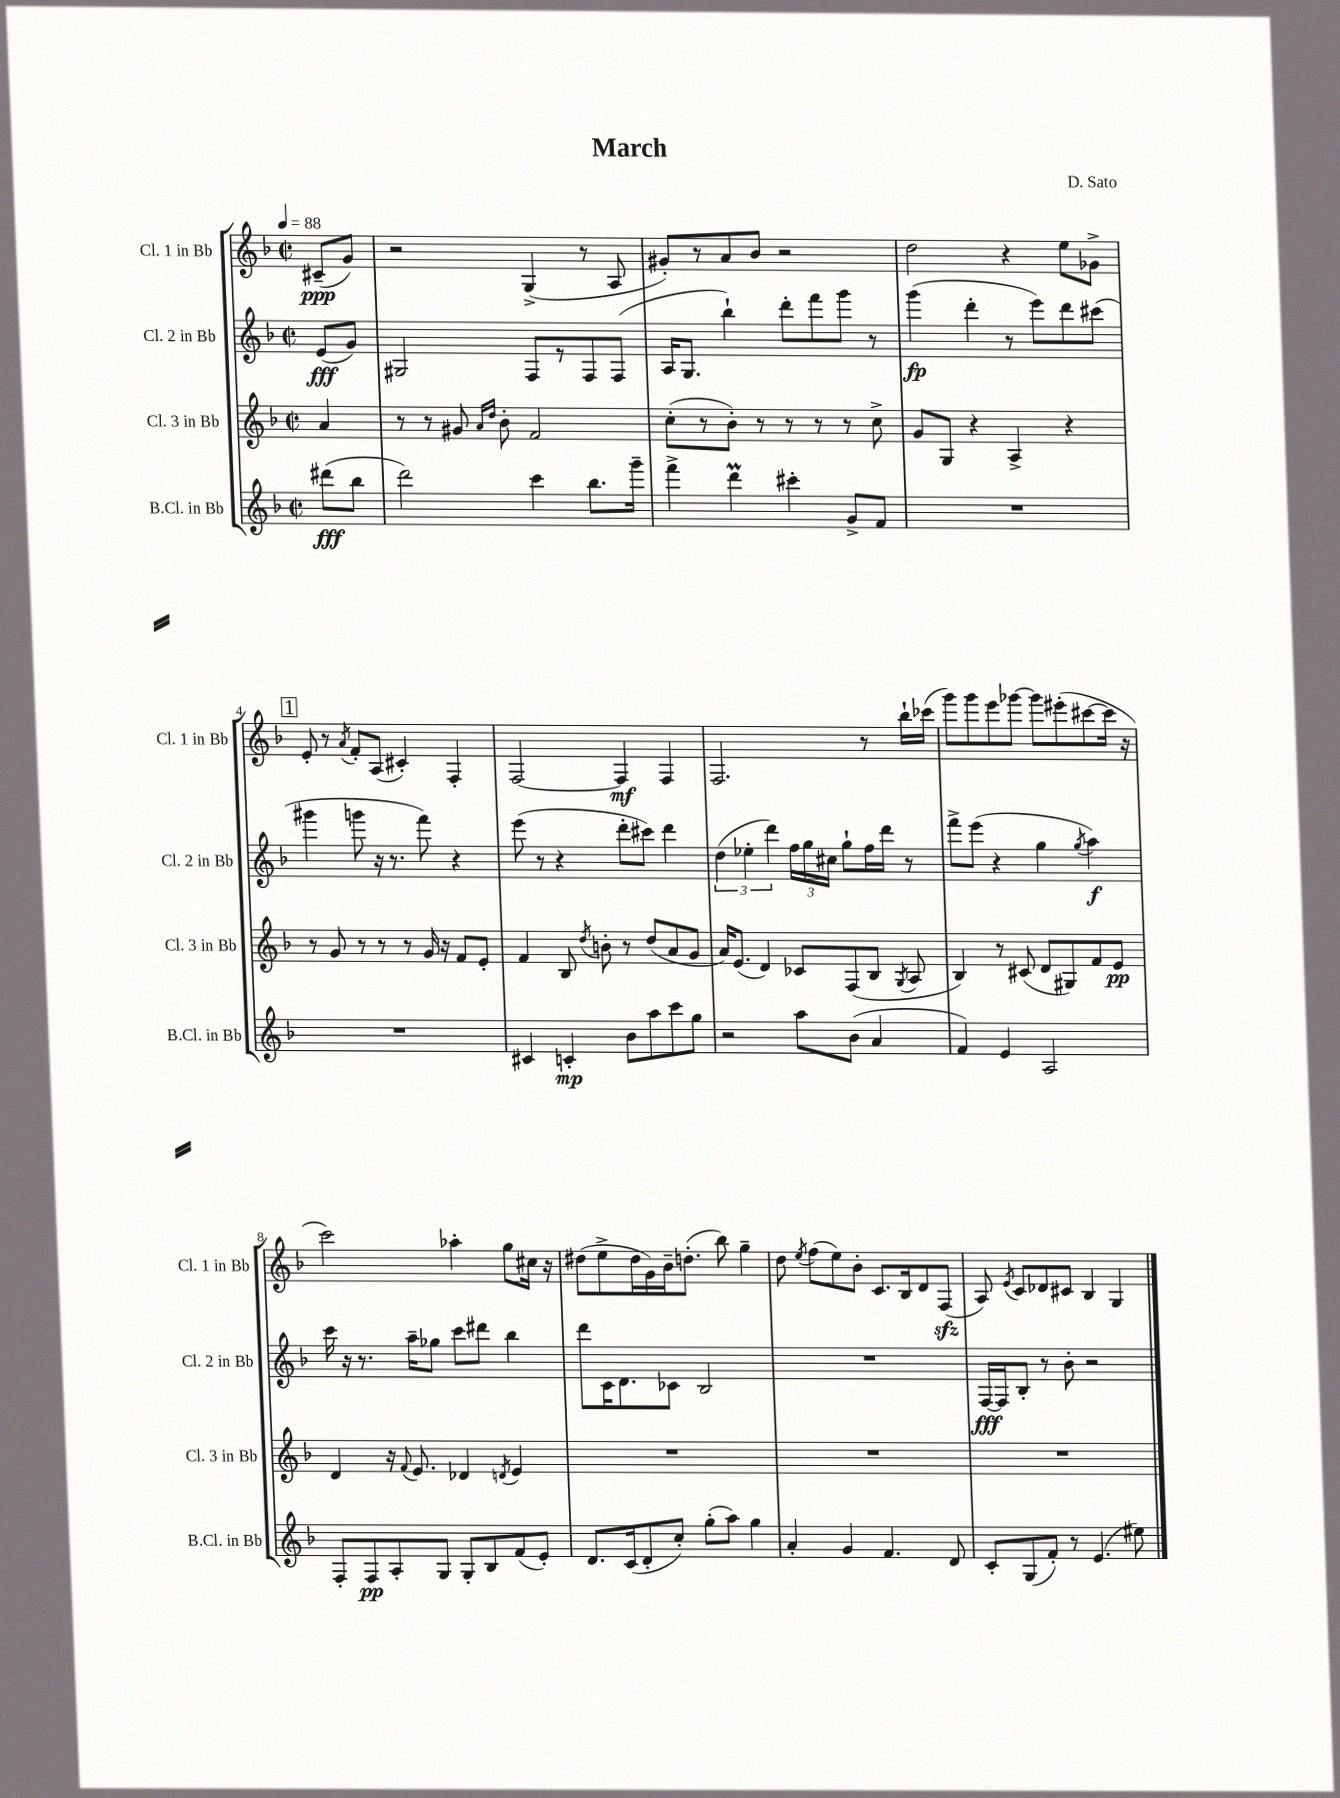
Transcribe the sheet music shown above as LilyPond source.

\header { title = "March" composer = "D. Sato" }
<<
\new StaffGroup <<
\new Staff = "s0" \with { instrumentName = "Cl. 1 in Bb" shortInstrumentName = "Cl. 1 in Bb" } {
    \clef treble \key f \major \defaultTimeSignature \time 2/2 \partial 4 \tempo 4 = 88
    \autoBeamOff cis'8[--\ppp( g'8]) |
    r2 g4->( r8 a8 |
    gis'8[-.) r8 a'8 bes'8] r2 |
    d''2 r4 e''8[ ges'8]-> |
    \mark \markup { \box "1" } e'8-. r8 \acciaccatura { a'8 } f'8[-. a8]( cis'4-.) f4-. |
    f2~ f4\mf f4 |
    f2. r8 bes''16[-! ces'''16]( |
    g'''8[) g'''8 e'''8 ges'''8]~ ges'''8[ eis'''8-.( cis'''8~ cis'''16] r16 |
    c'''2) aes''4-. g''8[ cis''16] r16 |
    dis''8[( e''8-> dis''16 g'16) bes'16-- d''8.]-.( bes''8) g''4-- |
    d''8 \acciaccatura { e''8 } f''8[( e''8) bes'8]-. c'8.[ bes16 d'8 f8]\sfz( |
    a8) \acciaccatura { e'8 } c'8[ des'8 cis'8] bes4 g4 \bar "|." |
}
\new Staff = "s1" \with { instrumentName = "Cl. 2 in Bb" shortInstrumentName = "Cl. 2 in Bb" } {
    \clef treble \key f \major \defaultTimeSignature \time 2/2 \partial 4
    \autoBeamOff e'8[\fff( g'8]) |
    gis2 f8[ r8 f8 f8]( |
    a16[ g8.] bes''4-!) d'''8[-. f'''8 g'''8] r8 |
    g'''4\fp( d'''4-. r8 e'''8[) d'''8 cis'''8]( |
    \mark \markup { \box "1" } gis'''4 g'''8 r16 r8. f'''8) r4 |
    e'''8( r8 r4 d'''8[-. cis'''8]) d'''4 |
    \tuplet 3/2 { d''4( ees''4-. d'''4) } \tuplet 3/2 { f''16[ g''16 cis''16] } g''8[-! f''16 d'''16] r8 |
    f'''8[-> e'''8]( r4 g''4 \acciaccatura { g''8 } a''4\f) |
    c'''16 r16 r8. a''16[-- ges''8] c'''8[ dis'''8] bes''4 |
    d'''8[ c'16 d'8. ces'8] bes2 |
    R1 |
    f16[~\fff f16 bes8]-. r8 bes'8-. r2 \bar "|." |
}
\new Staff = "s2" \with { instrumentName = "Cl. 3 in Bb" shortInstrumentName = "Cl. 3 in Bb" } {
    \clef treble \key f \major \defaultTimeSignature \time 2/2 \partial 4
    \autoBeamOff a'4 |
    r8 r8 gis'8 \grace { a'16[ d''16] } bes'8-. f'2 |
    c''8[-.( r8 bes'8]-.) r8 r8 r8 r8 c''8-> |
    g'8[ g8] r4 a4-> r4 |
    \mark \markup { \box "1" } r8 g'8 r8 r8 r8 g'16 r16 f'8[ e'8]-. |
    f'4 bes8 \acciaccatura { d''8 } b'8-. r8 d''8[( a'8 g'8] |
    a'16[) e'8.]( d'4) ces'8[ f8( bes8] \acciaccatura { g8 } a8 |
    bes4) r8 cis'8( d'8[ gis8) f'8 e'8]\pp |
    d'4 r16 \appoggiatura { f'8 } e'8. des'4 \acciaccatura { d'8 } e'4 |
    R1 |
    R1 |
    R1 \bar "|." |
}
\new Staff = "s3" \with { instrumentName = "B.Cl. in Bb" shortInstrumentName = "B.Cl. in Bb" } {
    \clef treble \key f \major \defaultTimeSignature \time 2/2 \partial 4
    \autoBeamOff dis'''8[\fff( bes''8] |
    d'''2) c'''4 bes''8.[ g'''16]-- |
    f'''4-> d'''4\prall cis'''4-. g'8[-> f'8] |
    R1 |
    \mark \markup { \box "1" } R1 |
    cis'4 c'4-.\mp bes'8[ a''8 c'''8 g''8] |
    r2 a''8[ bes'8]( a'4 |
    f'4) e'4 a2 |
    f8[-. f8\pp a8-. g8] g8[-. bes8 f'8( e'8]-.) |
    d'8.[ c'16( d'8-. c''8]-.) g''8[-.( a''8]) g''4 |
    a'4-. g'4 f'4. d'8 |
    c'8[-. g8( f'8]-.) r8 e'4.( eis''8) \bar "|." |
}
>>
>>
